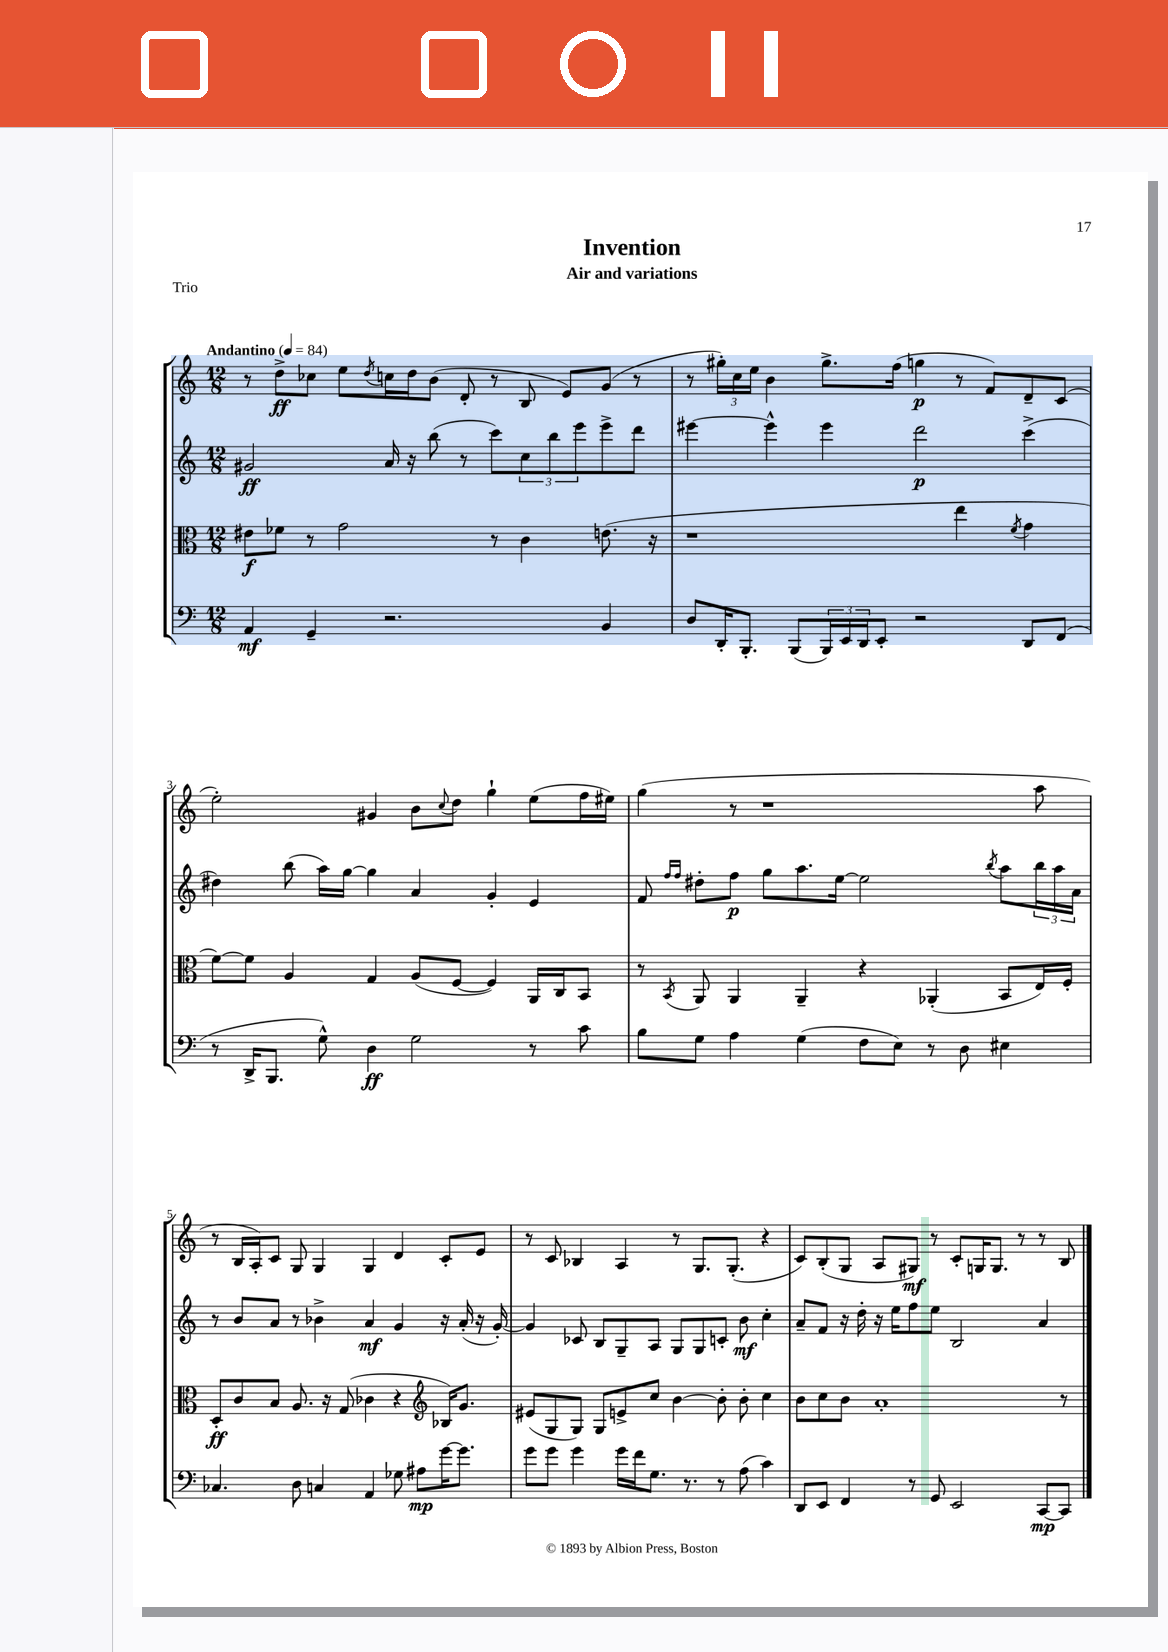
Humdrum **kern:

**kern	**kern	**kern	**kern
*staff4	*staff3	*staff2	*staff1
*clefF4	*clefC3	*clefG2	*clefG2
*k[]	*k[]	*k[]	*k[]
*M12/8	*M12/8	*M12/8	*M12/8
*MM84	*MM84	*MM84	*MM84
4AA	8e#	2g#	8r
.	8f-	.	8dd^
4GG~	8r	.	8cc-
.	2g	.	8ee
.	.	.	8qdd
2.r	.	16a	16cc
.	.	16r	16dd
.	.	(8bb	(8b
.	.	8r	8d'
.	8r	8ccc)	8r
.	4c	12cc	8B
.	.	12bb	.
.	.	.	8e)
.	.	12eee	.
4BB	(8.e	8eee^	(8g
.	.	8ddd	8r
.	16r	.	.
=	=	=	=
8D	1r	[4eee#	8r
16DD'	.	.	24gg#')
.	.	.	24cc
8.BBB'	.	.	.
.	.	.	24ee
.	.	4eee#^^]	4b
(8BBB	.	.	.
24BBB)	.	4eee#	8.gg#^
24EE	.	.	.
24DD	.	.	.
8EE'	.	.	.
.	.	.	(16ff
2r	.	2ddd	4gg
.	4ee	.	8r
.	.	.	8f)
.	8qf	.	.
8DD	4g	(4ccc^	8d~
(8FF	.	.	(8c
=	=	=	=
8r	[8f)	4dd#)	2ee')
16DD^	8f]	.	.
8.BBB	.	.	.
.	4A	(8bb	.
8G^^)	.	16aa)	.
.	.	[16gg	.
4D	4G	4gg]	4g#
2G	(8A	4a	8b
.	.	.	8qqcc
.	[8F	.	8dd
.	4F])	4g'	4gg`
8r	16AA	4e	(8ee
.	16C	.	.
8c	8BB	.	16ff
.	.	.	16ee#)
=	=	=	=
8B	8r	8f	(4gg
.	.	16qqff	.
.	8qBB	16qqff	.
8G	8AA	8dd#'	.
4A	4AA	8ff	8r
.	.	8gg	1r
(4G	4AA~	8.aa	.
.	.	[16ee	.
8F	4r	2ee]	.
8E)	.	.	.
8r	(4AA-'	.	.
8D	.	.	.
.	.	8qbb	.
4E#	8BB	8aa	.
.	16E)	24bb	8aa
.	.	24aa	.
.	16F'	.	.
.	.	24a	.
=	=	=	=
4.C-	8D'	8r	8r
.	8c	8b	16B
.	.	.	16A')
.	8B	8a	8c
8D	8.A	8r	8G
4C	.	4b-^	4G
.	16r	.	.
.	(8G	.	.
4AA	4c-	4a	4G
8G-	4r	4g	4d
8A#	.	.	.
*	*clefG2	*	*
[16g	16B-)	16r	8c'
8.g]	8.g	(16a'	.
.	.	16r	8e
.	.	[16g')	.
=	=	=	=
8g	(8e#	4g]	8r
8g	8G	.	8c
4g	8G)	8c-	4B-
.	8G	8B	.
16g	8e^	8G~	4A
16f	.	.	.
8.G	8cc	8A	.
.	[4b	8G	8r
8.r	.	.	.
.	.	8G	8.G
8r	8b']	8c'	.
.	.	.	(8.G'
(8A	8b'	8b	.
4c)	4cc	4cc'	4r
=	=	=	=
8DD	8b	8a~	8c)
8EE	8cc	8f	(8B'
4FF	8b	16r	8G
.	.	16dd'	.
.	1a'	16r	8A
.	.	16ee	.
8r	.	8ff	8G#)
8GG	.	8ee	8r
2EE	.	2B	8c'
.	.	.	16G
.	.	.	8.G
.	.	.	8r
[8CC	.	4a	8r
8CC]	8r	.	8B
==	==	==	==
*-	*-	*-	*-
